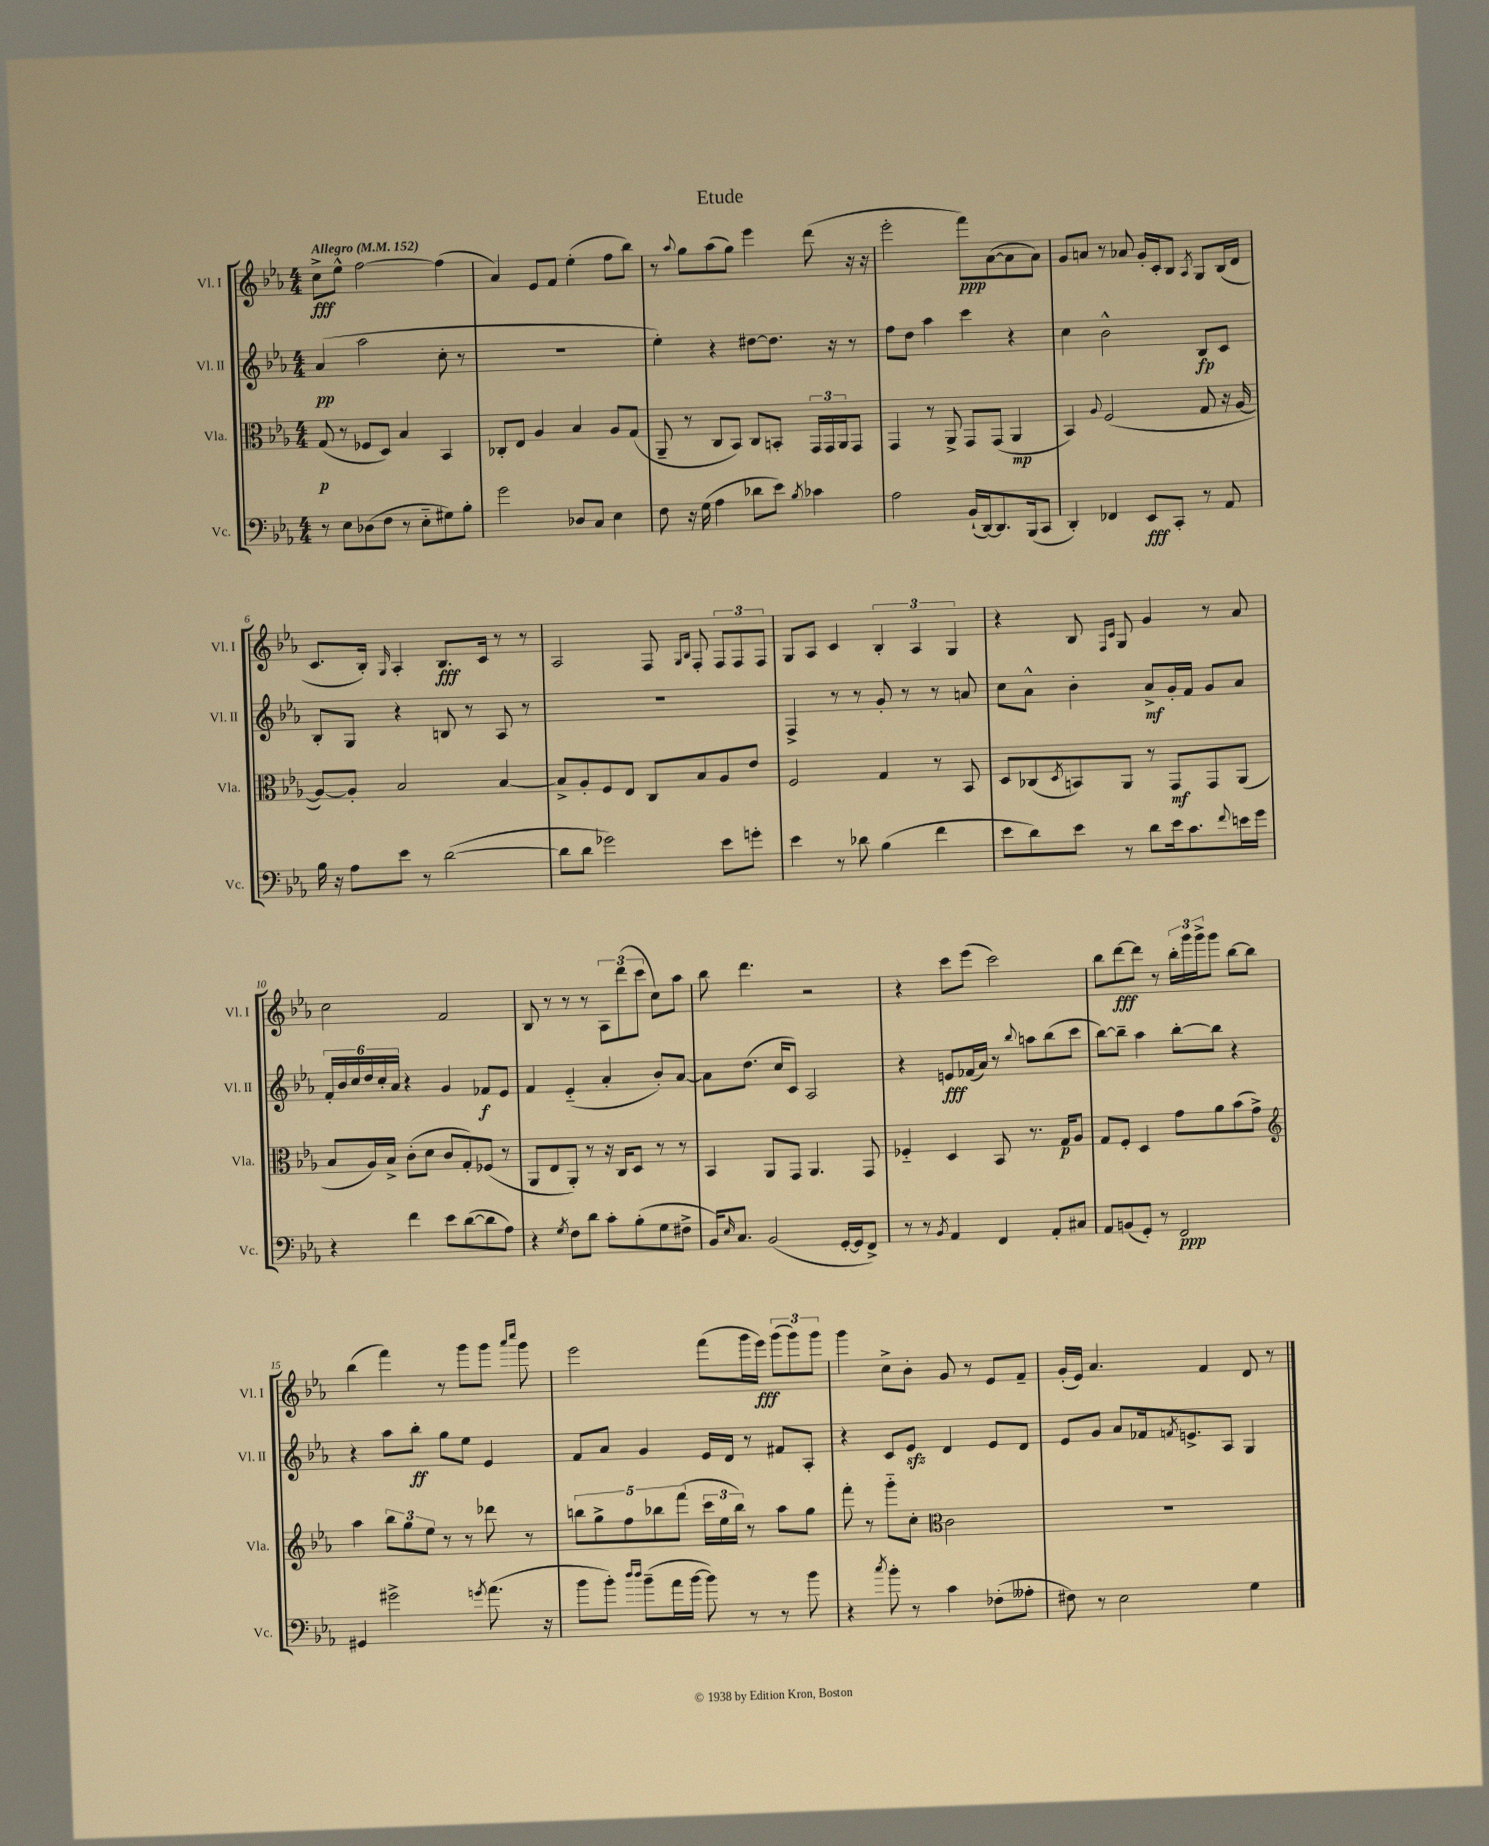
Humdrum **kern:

**kern	**kern	**kern	**kern
*staff4	*staff3	*staff2	*staff1
*clefF4	*clefC3	*clefG2	*clefG2
*k[b-e-a-]	*k[b-e-a-]	*k[b-e-a-]	*k[b-e-a-]
*M4/4	*M4/4	*M4/4	*M4/4
*MM152	*MM152	*MM152	*MM152
8r	(8G	(4a-	8cc^
8E-	8r	.	8ee-^^
(8D-	8F-	2aa-	[2ff
8F	8D)	.	.
8r	4B-	.	.
8E-'~	.	.	.
8G#)	4BB-	8cc'	(4ff]
8B-'	.	8r	.
=	=	=	=
2g	8C-'	1r	4a-)
.	8E-	.	.
.	4A-	.	8e-
.	.	.	8f
8D-	4B-	.	(4ee-'
8C	.	.	.
4E-	8A-	.	8ff
.	(8G	.	8bb-)
=	=	=	=
8F	8AA-~	4ee-')	8r
.	.	.	8qqaa-
16r	8r	.	8gg
(16G	.	.	.
4A-	8C	4r	(8aa-
.	8BB-)	.	8gg)
8d-	8C	[8dd#	4eee-
8e-)	8BB'	8.dd#]	.
8qB-	.	.	.
4c-	24GG	.	(8ddd
.	24GG	.	.
.	.	16r	.
.	24AA-	.	.
.	8GG	8r	16r
.	.	.	16r
=	=	=	=
2A-	4GG	8ff	2eee-'
.	.	8dd	.
.	8r	4aa-	.
.	8AA-^	.	.
(16BB-`	8GG	4ccc	8fff)
[16DD)	.	.	.
8.DD]	(8GG	.	([8a-
.	4AA-	4r	8a-]
(16BBB-	.	.	.
8CC	.	.	8a-)
=	=	=	=
4DD')	4BB-)	4cc	8g
.	.	.	8a
.	8qqA-	.	.
4FF-	(2F	2b-^^	8r
.	.	.	8a-
8EE-	.	.	16g'
.	.	.	16c'
8CC'	.	.	8B-
.	.	.	8qA-
8r	8G	8B-	8G
8AA-	16r	8c	(16B-
.	[16A-	.	16d
=	=	=	=
16B-	8A-_)	8B-'	8.c
16r	.	.	.
8A-	8A-']	8G	.
.	.	.	16B-')
.	.	.	16qqG
8e-	2B-	4r	4A-'
8r	.	.	.
([2d	.	8B	8.B-
.	.	8r	.
.	.	.	16c
.	[4B-	8A-	8r
.	.	8r	8r
=	=	=	=
8d]	8B-^]	1r	2A-
8d	8A-'	.	.
2g-)	8F	.	.
.	8E-	.	.
.	8C	.	8F
.	.	.	16qqG
.	.	.	16qqB-
.	8B-	.	8F'
8e-	8A-	.	12F
.	.	.	12F
8g'	8e-	.	.
.	.	.	12F
=	=	=	=
4e-	2F	4F^	8G
.	.	.	8A-
8r	.	8r	4c
8d-	.	8r	.
(4B-	4G	8g'	6B-'
.	.	8r	.
.	.	.	6A-
4f	8r	8r	.
.	.	.	6G
.	8BB-	8a	.
=	=	=	=
8e-	8D	8cc	4r
8d)	(8C-	8a-^^	.
.	8qD	.	.
8e-	8BB)	4b-'	8B-
.	.	.	16qqF
.	.	.	16qqc
8r	8AA-	.	8G
8d	8r	8a-^	4g
16e-	8GG	16g'	.
8.c	.	16f	.
.	8GG	8g	8r
8qqf	.	.	.
16e	(8AA-	8a-	8a-
16g	.	.	.
=	=	=	=
4r	8B-	24f'	2cc
.	.	24b-	.
.	.	24cc	.
.	16A-)	24dd	.
.	.	24cc'	.
.	16B-^	.	.
.	.	24a-	.
4f	(8c'	4r	.
.	8d	.	.
8e-	8c	4g	2f
([8d	8G')	.	.
8d]	(8F-	8f-	.
8A-)	8r	8e-	.
=	=	=	=
4r	8AA-	4f	8B-
.	8E-	.	8r
8qG	.	.	.
8F	8AA-')	(4e-'~	8r
8d	8r	.	8r
8c'	16r	4a-'	12A-
.	16C	.	.
.	.	.	(12ddd
(8B-'	8D	.	.
.	.	.	12ccc
8G	8r	8b-')	8cc)
8F#^	8r	[8a-	8aa-
=	=	=	=
16BB-)	4BB-	8a-]	8bb-
16qqE-	.	.	.
8.C	.	.	.
.	.	(8.dd	4.ddd
(2BB-	8AA-	.	.
.	.	16cc	.
.	8GG	8c)	.
.	4.AA-	2A-	2r
[16GG'	.	.	.
16GG]	.	.	.
8FF^)	8GG	.	.
=	=	=	=
8r	4F-'~	4r	4r
8r	.	.	.
8qBB-	.	.	.
4AA-	4D	8e	8ccc
.	.	(16f-	(8eee-
.	.	16a-)	.
4FF	8BB-	8r	2ccc)
.	.	8qqbb-	.
.	8.r	8aa	.
8AA-'	.	(8bb-	.
.	16G	.	.
8C#	8A-	8ccc	.
=	=	=	=
8AA-	8G	[8bb-)	8bb-
(8BB	8F'	8bb-~]	[8ddd
8GG')	4D	4aa-	8ddd]
8r	.	.	8r
2FF	8g	[8bb-'	24bb-'
.	.	.	24ggg
.	.	.	24ggg^
.	8a-	8bb-]	8ggg
.	(8b-	4r	[8bb-
.	8g^)	.	8bb-]
=	=	=	=
*	*clefG2	*	*
4GG#	4aa-	4r	(4bb-
2g#^	12bb-	8aa-	4fff)
.	12gg	.	.
.	.	8bb-'	.
.	12ee-	.	.
.	8r	8gg	8r
.	8r	8ee-	8ggg
8qg	.	.	.
(8.a-	8ddd-	4e-	8ggg
.	.	.	16qqaaa-
.	.	.	16qqcccc
.	8r	.	8ggg
16r	.	.	.
=	=	=	=
8b-	10bb	8f	2eee-
.	10gg^	.	.
8b-')	.	8a-	.
.	10ff	.	.
16qqdd	.	.	.
16qqdd	.	.	.
(8b-~	.	4g	.
.	10bb-	.	.
16a-	.	.	.
.	(10fff	.	.
[16b-	.	.	.
8b-])	24ccc	16e-	(8fff
.	24ee-	.	.
.	.	16d	.
.	24bb-)	.	.
8r	8r	8r	16ggg
.	.	.	16eee-)
8r	8aa-	8f#	(12ggg
.	.	.	12ggg)
8b-	8gg	8A-'	.
.	.	.	12ggg
=	=	=	=
4r	8fff'	4r	4ggg
.	8r	.	.
8qcc	.	.	.
8b-'	8ggg'~	8c	8cc^
8r	8cc'	8e-	8b-'
*	*clefC3	*	*
4c	2c	4d	8g
.	.	.	8r
(8F-'	.	8e-	8e-
8A--'	.	8d	8f~
=	=	=	=
8F#)	1r	8e-	(16g'
.	.	.	16e-)
8r	.	8g	4.a-
2E-	.	8a-	.
.	.	16f-	.
.	.	8qf	.
.	.	8.e^	.
.	.	.	4f
.	.	8A-	.
4G	.	4G	8d
.	.	.	8r
==	==	==	==
*-	*-	*-	*-
